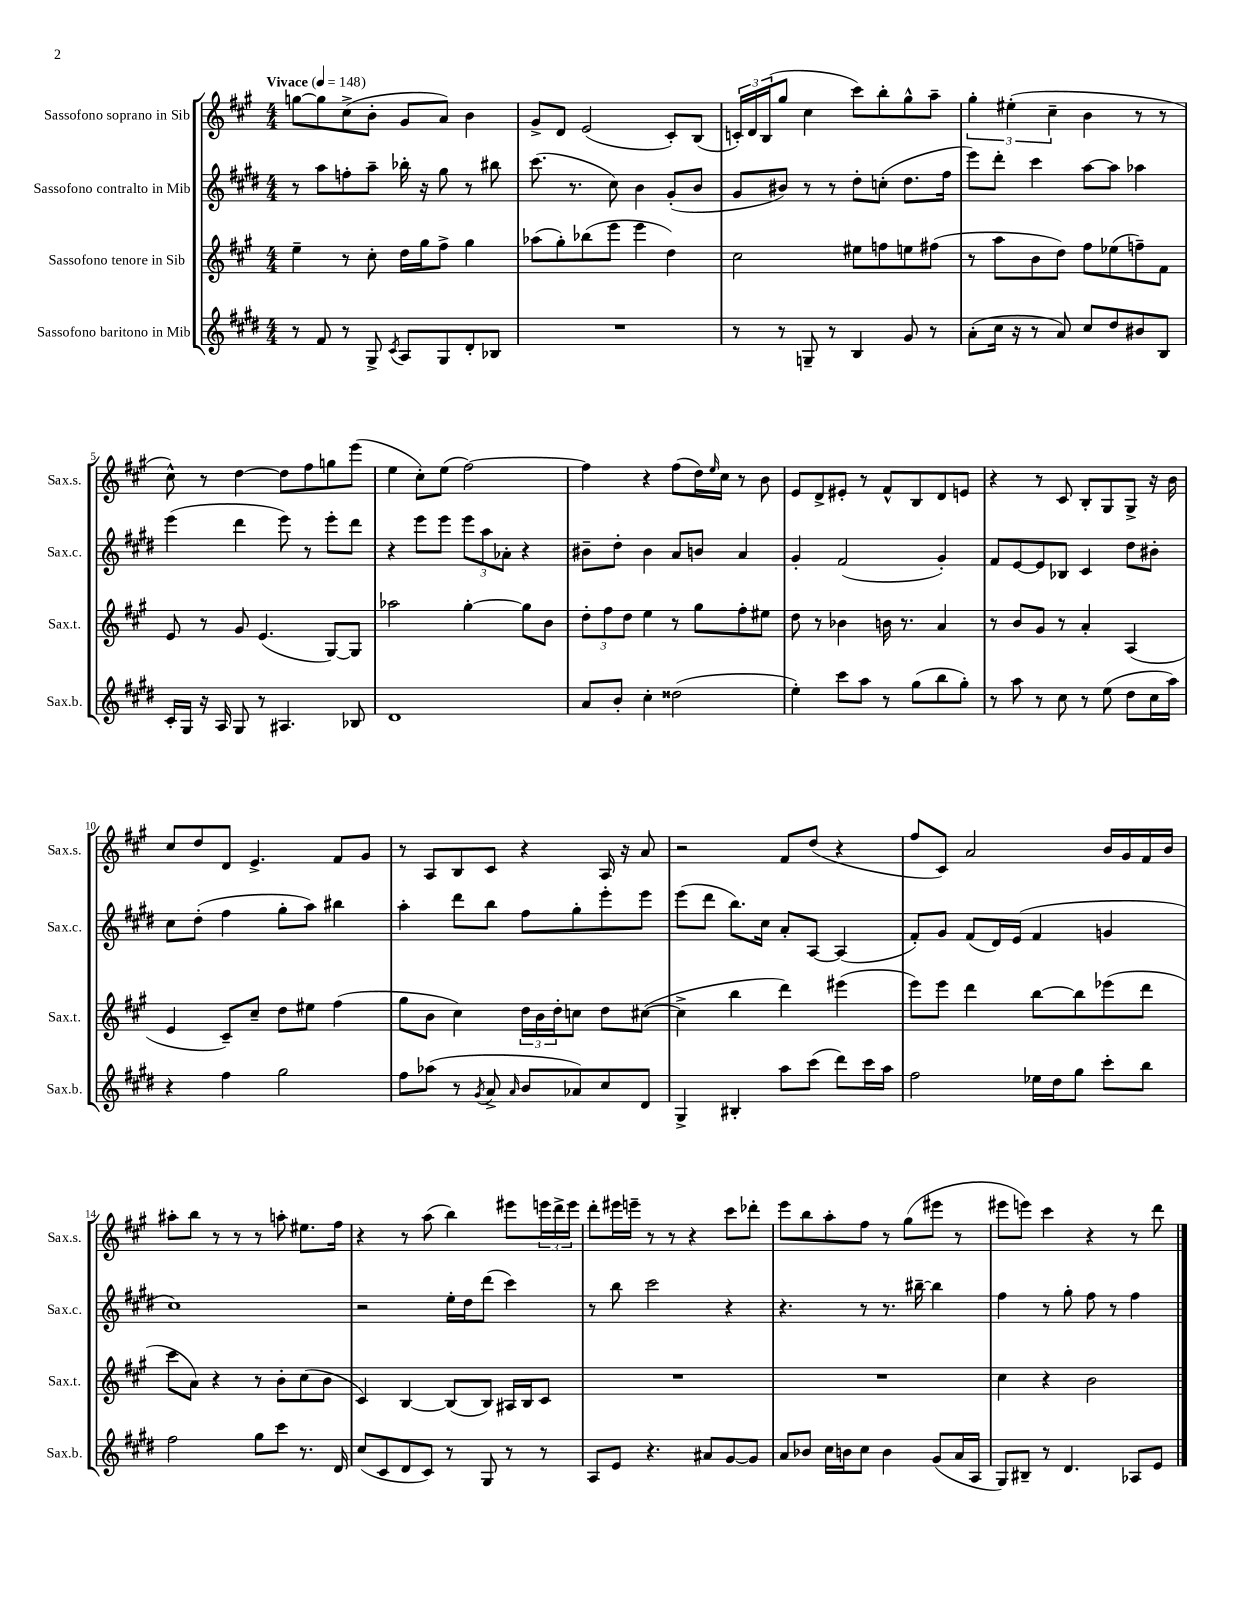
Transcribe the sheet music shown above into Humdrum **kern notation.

**kern	**kern	**kern	**kern
*staff4	*staff3	*staff2	*staff1
*clefG2	*clefG2	*clefG2	*clefG2
*k[f#c#g#d#]	*k[f#c#g#]	*k[f#c#g#d#]	*k[f#c#g#]
*M4/4	*M4/4	*M4/4	*M4/4
*MM148	*MM148	*MM148	*MM148
8r	4ee~\	8r	[8gg\L
8f#/	.	8aa\L	8gg\]
8r	8r	8ff'\	(8cc#^\
8G#^/	8cc#'\	8aa~\J	8b'\J
8qc#/	.	.	.
8A/L	16dd\LL	16bb-'\	8g#/L
.	16gg#\J	16r	.
8G#/	8ff#^\J	8gg#\	8a/J)
8d#'/	4gg#\	8r	4b\
8B-/J	.	8bb#\	.
=	=	=	=
1r	(8aa-\L	(8.ccc#\	8g#^/L
.	8gg#'\)	.	8d/J
.	.	8.r	.
.	(8bb-\	.	(2e/
.	8eee\J	8cc#\)	.
.	4eee\	4b\	.
.	4dd\)	(8g#'/L	8c#'/L)
.	.	8b/J	(8B/J
=	=	=	=
8r	2cc#\	8g#/L	24c'/LL)
.	.	.	24d/
.	.	.	(24B/J
8r	.	8b#/J)	8gg#/J
8G~/	.	8r	4cc#\
8r	.	8r	.
4B/	8ee#\L	8dd#'\L	8ccc#\L)
.	8ff\	(8cc'\J	8bb'\
8g#/	8ee\	8.dd#\L	8gg#^^\
8r	(8ff#\J	.	8aa~\J
.	.	16ff#\Jk	.
=	=	=	=
(8a'\L	8r	8eee\L)	6gg#'\
16cc#\Jk	8aa\L	8ddd#'\J	.
.	.	.	(6ee#'\
16r	.	.	.
8r	8b\	4ccc#\	.
.	.	.	6cc#~\
8a/)	8dd\J)	.	.
8cc#/L	8ff#\L	[8aa\L	4b\
8dd#/	(8ee-\	8aa\]J	.
8b#/	8ff~\)	4aa-\	8r
8B/J	8f#\J	.	8r
=	=	=	=
16c#'/LL	8e/	(4eee\	8cc#^^\)
16G#/JJ	.	.	.
16r	8r	.	8r
16A/	.	.	.
8G#/	8g#/	4ddd#\	[4dd\
8r	(4.e/	.	.
4.A#/	.	8eee\)	8dd\]L
.	.	8r	8ff#\
.	[8G#/L)	8eee'\L	8gg\
8B-/	8G#/]J	8ddd#\J	(8eee\J
=	=	=	=
1d#	2aa-\	4r	4ee\
.	.	8eee\L	8cc#'\L)
.	.	8eee\J	(8ee\J
.	[4gg#'\	12eee\L	[2ff#\)
.	.	12aa\	.
.	.	12a-'\J	.
.	8gg#\]L	4r	.
.	8b\J	.	.
=	=	=	=
8a/L	12dd'\L	8b#~\L	4ff#\]
.	12ff#\	.	.
8b'/J	.	8dd#'\J	.
.	12dd\J	.	.
4cc#'\	4ee\	4b#\	4r
(2dd##\	8r	8a/L	(8ff#\L
.	8gg#\L	8b/J	16dd\L)
.	.	.	16qqee/
.	.	.	16cc#\JJ
.	8ff#'\	4a/	8r
.	8ee#\J	.	8b\
=	=	=	=
4ee'\)	8dd\	4g#'/	8e/L
.	8r	.	8d^/
8ccc#\L	4b-\	(2f#/	8e#'/J
8aa\J	.	.	8r
8r	16b\	.	8f#^^/L
.	8.r	.	.
(8gg#\L	.	.	8B/
8bb\	4a/	4g#'/)	8d/
8gg#'\J)	.	.	8e/J
=	=	=	=
8r	8r	8f#/L	4r
8aa\	8b/L	[8e/	.
8r	8g#/J	8e/]	8r
8cc#\	8r	8B-/J	8c#/
8r	4a'/	4c#/	8B'/L
(8ee\	.	.	8G#/
8dd#\L	(4A/	8dd#\L	8G#^/J
16cc#\L	.	8b#'\J	16r
16aa\JJ)	.	.	16b\
=	=	=	=
4r	4e/	8cc#\L	8cc#/L
.	.	(8dd#'\J	8dd/
4ff#\	8c#~/L)	4ff#\	8d/J
.	8cc#~/J	.	4.e^/
2gg#\	8dd\L	8gg#'\L	.
.	8ee#\J	8aa\J)	.
.	(4ff#\	4bb#\	8f#/L
.	.	.	8g#/J
=	=	=	=
8ff#\L	8gg#\L	4aa'\	8r
(8aa-\J	8b\J	.	8A/L
8r	4cc#\)	8ddd#\L	8B/
8qg#/	.	.	.
8a^/	.	8bb\J	8c#/J
16qqa/	.	.	.
8b/L	24dd\LL	8ff#\L	4r
.	24b\	.	.
.	24dd'\J	.	.
8a-/)	8cc\J	8gg#'\	.
8cc#/	8dd\L	8eee'\	16A/
.	.	.	16r
8d#/J	([8cc#\J	8eee\J	8a/
=	=	=	=
4G#^/	4cc#^\]	(8eee\L	2r
.	.	8ddd#\J	.
4B#'/	4bb\	8.bb\L)	.
.	.	16cc#\Jk	.
8aa\L	4ddd\)	8a'/L	8f#/L
(8ccc#\J	.	[8A/J	(8dd/J
8ddd#\L)	(4eee#\	(4A/]	4r
16ccc#\L	.	.	.
16aa\JJ	.	.	.
=	=	=	=
2ff#\	8eee\L)	8f#'/L)	8ff#/L
.	8eee\J	8g#/J	8c#/J)
.	4ddd\	(8f#/L	2a/
.	.	16d#/L)	.
.	.	(16e/JJ	.
16ee-\LL	[8bb\L	4f#/	.
16dd#\J	.	.	.
8gg#\J	8bb\]	.	.
8ccc#'\L	(8eee-\	4g/	16b/LL
.	.	.	16g#/
8bb\J	8ddd\J	.	16f#/
.	.	.	16b/JJ
=	=	=	=
2ff#\	8ccc#\L	1cc#)	8aa#'\L
.	8a\J)	.	8bb\J
.	4r	.	8r
.	.	.	8r
8gg#\L	8r	.	8r
8ccc#\J	8b'\L	.	8aa'\
8.r	(8cc#\	.	8.ee#\L
.	8b\J	.	.
16d#/	.	.	16ff#\Jk
=	=	=	=
(8cc#/L	4c#/)	2r	4r
8c#/	.	.	.
8d#/	[4B/	.	8r
8c#/J)	.	.	(8aa\
8r	(8B/]L	16ee'\LL	4bb\)
.	.	16dd#\J	.
8G#/	8B/J)	(8ddd#\J	.
8r	16A#/LL	4ccc#\)	8eee#\L
.	16B/J	.	.
8r	8c#/J	.	24eee\L
.	.	.	24ddd^\
.	.	.	24eee\JJ
=	=	=	=
8A/L	1r	8r	8ddd'\L
8e/J	.	8bb\	16eee#\L
.	.	.	16eee~\JJ
4.r	.	2ccc#\	8r
.	.	.	8r
.	.	.	4r
8a#/L	.	.	.
[8g#/	.	4r	8ccc#\L
8g#/]J	.	.	8ddd-'\J
=	=	=	=
8a/L	1r	4.r	8eee\L
8b-/J	.	.	8bb\
16cc#\LL	.	.	8aa'\
16b\J	.	.	.
8cc#\J	.	8r	8ff#\J
4b\	.	8.r	8r
.	.	.	(8gg#\L
.	.	[16bb#~\	.
(8g#/L	.	4bb#\]	8eee#\J
16a/L	.	.	8r
16A/JJ	.	.	.
=	=	=	=
8G#/L)	4cc#\	4ff#\	8eee#\L
8B#~/J	.	.	8eee\J)
8r	4r	8r	4ccc#\
4.d#/	.	8gg#'\	.
.	2b\	8ff#\	4r
.	.	8r	.
8A-/L	.	4ff#\	8r
8e/J	.	.	8ddd\
==	==	==	==
*-	*-	*-	*-
